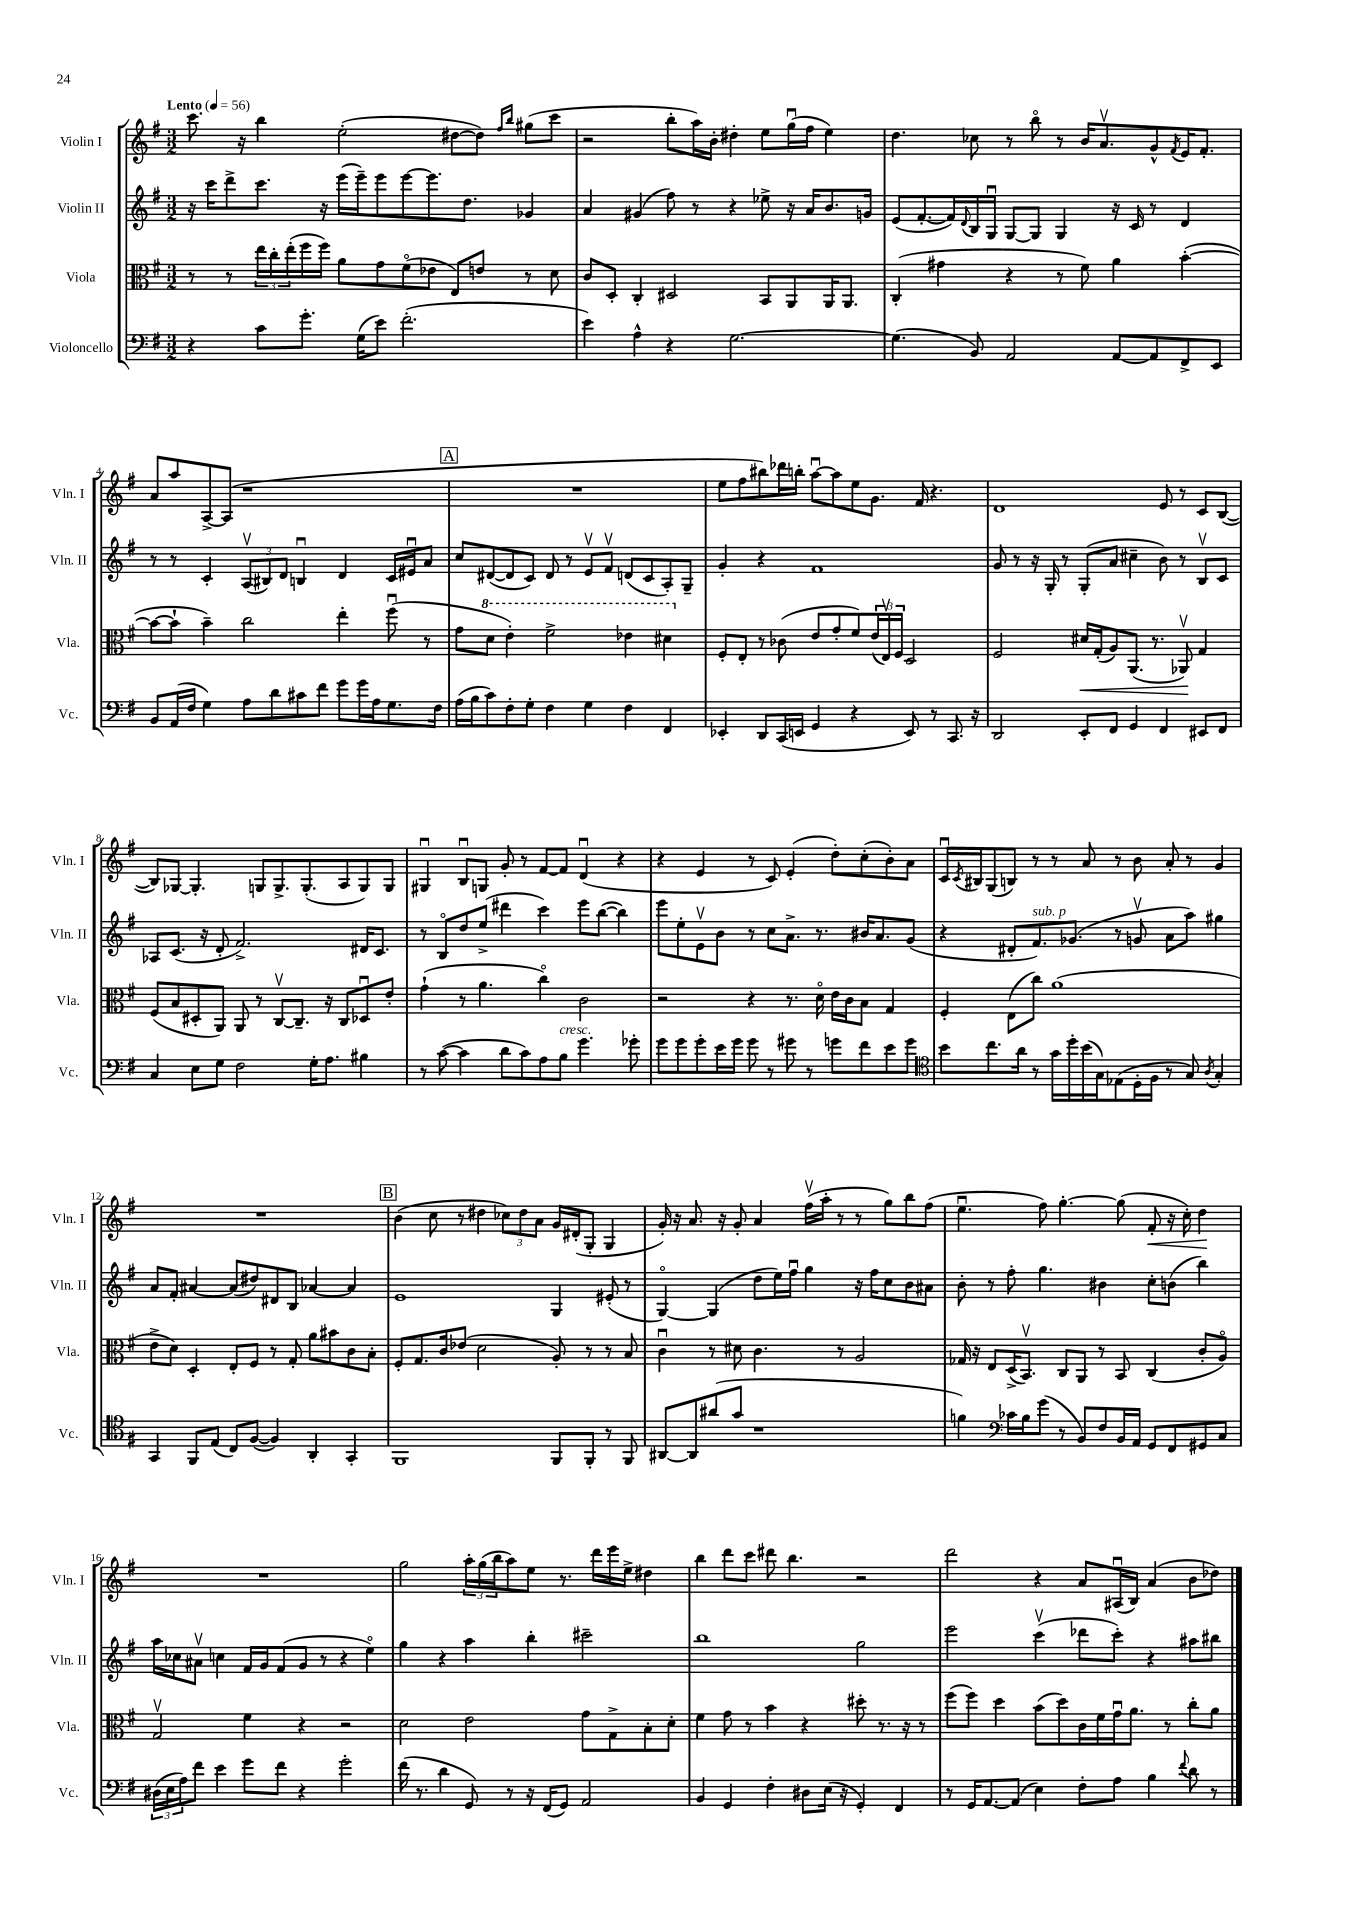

**kern	**kern	**dynam	**kern	**kern	**dynam
*part4	*part3	*part3	*part2	*part1	*part1
*staff4	*staff3	*staff3	*staff2	*staff1	*staff1
*I"Violoncello	*I"Viola	*	*I"Violin II	*I"Violin I	*
*I'Vc.	*I'Vla.	*	*I'Vln. II	*I'Vln. I	*
*clefF4	*clefC3	*	*clefG2	*clefG2	*
*k[f#]	*k[f#]	*	*k[f#]	*k[f#]	*
*M3/2	*M3/2	*	*M3/2	*M3/2	*
*MM56	*MM56	*	*MM56	*MM56	*
=1	=1	=1	=1	=1	=1
!	!	!	!	!LO:TX:a:B:t=Lento	!
4r	8r	.	16r	8.ccc\	.
.	.	.	16ccc\KL	.	.
.	8r	.	8ddd^\	.	.
.	.	.	.	16r	.
8c\L	24ee\LL	.	8.ccc\J	4bb\	.
.	24cc'\	.	.	.	.
.	(24ee'\	.	.	.	.
8.g'\J	16ff#\	.	.	.	.
.	16ff#\JJ)	.	16r	.	.
.	8a\L	.	(16eee\LL	(2ee'\	.
(16G\KL	.	.	16eee~\J)	.	.
8e\J)	8g\	.	8eee\	.	.
(2.f#'\	(8f#\	.	[8eee\	.	.
.	8e-X\J	.	8.eee\]	.	.
.	8E/L)	.	.	[8dd#X\L	.
.	.	.	8.dd\J	.	.
.	8en/J	.	.	8dd#\J])	.
.	.	.	.	16qqff#/LL	.
.	.	.	.	16qqbb/JJ	.
.	8r	.	4g-X/	(8gg#X\L	.
.	8d\	.	.	8ccc\J	.
=2	=2	=2	=2	=2	=2
4e\)	8c/L	.	4a/	2r	.
.	8D'/J	.	.	.	.
4A^^\	4C'/	.	(4g#X/	.	.
4r	2D#X/	.	8ff#\)	8bb'\L	.
.	.	.	8r	16aa\L)	.
.	.	.	.	16b'\JJ	.
[2.G\	.	.	4r	4dd#X'\	.
.	8BB/L	.	8ee-X^\	8ee\L	.
.	8AA/	.	16r	(16ggu\L	.
.	.	.	16a/KL	16ff#\JJ	.
.	16AA/K	.	8.b/	4ee\)	.
.	8.AA/J	.	.	.	.
.	.	.	16gn/Jk	.	.
=3	=3	=3	=3	=3	=3
(4.G\]	(4C'/	.	(8e/L	4.dd\	.
.	.	.	[8.f#'/	.	.
.	4g#X\	.	.	.	.
.	.	.	16f#/L])	.	.
.	.	.	8qqd/	.	.
8BB/)	.	.	16B/	8cc-X\	.
.	.	.	16Gu/JJ	.	.
2AA/	4r	.	[8G/L	8r	.
.	.	.	8G/J]	8bb\	.
.	8r	.	4G/	8r	.
.	8f#\)	.	.	16b/KL	.
.	.	.	.	8.av/	.
[8AA/L	4a\	.	16r	.	.
.	.	.	16c/	.	.
8AA/]	.	.	8r	8g^^/	.
.	.	.	.	8qf#/	.
8FF#^/	([4b'\	.	4d/	16e/K	.
.	.	.	.	8.f#'/J	.
8EE/J	.	.	.	.	.
!!LO:LB:g=z
=4	=4	=4	=4	=4	=4
8BB/L	8b\L_	.	8r	8a/L	.
(16AA/L	8b`\J]	.	8r	8aa/	.
16F#/JJ	.	.	.	.	.
4G\)	4b~\)	.	4c'/	[8A^/	.
.	.	.	.	(8A/J]	.
8A\L	2cc\	.	(12Av/L	1r	.
.	.	.	12B#X/)	.	.
8d\	.	.	.	.	.
.	.	.	12d/J	.	.
8c#X\	.	.	4Bnu/	.	.
8f#\J	.	.	.	.	.
8g\L	4ee'\	.	4d/	.	.
16g\L	.	.	.	.	.
16A\J	.	.	.	.	.
8.G\	(8ff#u\	.	16c/LL	.	.
.	.	.	16e#Xu/J	.	.
.	8r	.	8a/J	.	.
16F#\Jk	.	.	.	.	.
!!LO:REH:place=s1:t=A
=5	=5	=5	=5	=5	=5
(16A\LL	8g\L	.	8cc/L	1.r	.
16B\J	.	.	.	.	.
*	*8va	*	*	*	*
8c\)	8dd\J	.	([8d#X/	.	.
8F#'\	4ee'\)	.	8d#/]	.	.
8G'\J	.	.	8c/J)	.	.
4F#\	2ff#^\	.	8d#/	.	.
.	.	.	8r	.	.
4G\	.	.	8ev/L	.	.
.	.	.	8f#v/J	.	.
4F#\	4ee-X\	.	(8dn/L	.	.
.	.	.	8c/	.	.
4FF#/	4dd#X\	.	8A'/)	.	.
.	.	.	8G~/J	.	.
=6	=6	=6	=6	=6	=6
*	*X8va	*	*	*	*
4EE-X'/	8F#'/L	.	4g'/	8ee\L	.
.	8E'/J	.	.	8ff#\	.
8DD/L	8r	.	4r	8bb#X\)	.
(16CC/L	(8c-X\	.	.	16ddd-X\L	.
16EEn/JJ	.	.	.	16bbn'\JJ	.
4GG/	8e/L	.	1f#	[8aau\L	.
.	8g'/	.	.	8aa\]	.
4r	8f#/)	.	.	8ee\	.
.	(24e/L	.	.	8.g\J	.
.	24Ev/)	.	.	.	.
.	24F#/JJ	.	.	.	.
8EE/)	2D/	.	.	.	.
.	.	.	.	16f#/	.
8r	.	.	.	4.r	.
8.CC/	.	.	.	.	.
16r	.	.	.	.	.
=7	=7	=7	=7	=7	=7
2DD/	2F#/	.	8g/	1d	.
.	.	.	8r	.	.
.	.	.	16r	.	.
.	.	.	16G'/	.	.
.	.	.	8r	.	.
!	!	!LO:HP:b	!	!	!
8EE'/L	16d#X/LL	<	(8G'/L	.	.
.	(16G'/J	.	.	.	.
8FF#/J	8A/)	.	8a/J	.	.
4GG/	(8.AA/J	.	4cc#X~\	.	.
.	8.r	.	.	.	.
4FF#/	.	.	8b\)	8e/	.
.	8AA-Xv/)	.	8r	8r	.
8EE#X/L	4G/	[	8Bv/L	8c/L	.
8FF#/J	.	.	8c/J	([8B/J	.
!!LO:LB:g=z
=8	=8	=8	=8	=8	=8
4C/	(8F#/L	.	8A-X/L	8B/L])	.
.	8B/	.	(8.c/J	[8G-X/J	.
8E\L	8D#X'/	.	.	4.G-'/]	.
.	.	.	16r	.	.
8G\J	8AA/J)	.	8d'/	.	.
2F#\	8AA/	.	2.f#^/)	.	.
.	8r	.	.	8Gn/L	.
.	[8Cv/L	.	.	8.G^/	.
.	8.C~/J]	.	.	.	.
.	.	.	.	(8.G'/	.
16G'\KL	.	.	.	.	.
8.A\J	16r	.	.	.	.
.	8C/L	.	.	8A/	.
4B#X\	8D-Xu/	.	16d#X/KL	8G/)	.
.	.	.	8.c/J	.	.
.	8e'/J	.	.	8G/J	.
=9	=9	=9	=9	=9	=9
8r	(4g`\	.	8r	4G#Xu/	.
([8c\	.	.	8B/L	.	.
4c\]	8r	.	8dd/	8Bu/L	.
.	4.a\	.	(8ee^/J	8Gn/J	.
8d\L	.	.	4ddd#X\	8g'/	.
8c\)	.	.	.	8r	.
8A\	4cc\)	.	4ccc\)	[8f#/L	.
!LO:TX:a:i:t=cresc.	!	!	!	!	!
8B\J	.	.	.	8f#/J]	.
4.g\	2c\	.	8eee\L	(4du/	.
.	.	.	([8bb\J	.	.
.	.	.	4bb\])	4r	.
8g-X'\	.	.	.	.	.
=10	=10	=10	=10	=10	=10
8g\L	2r	.	8eee\L	4r	.
8g\	.	.	8ee'\	.	.
8g'\	.	.	8ev\	4e/	.
16e\L	.	.	8b\J	.	.
16g\JJ	.	.	.	.	.
8g\	4r	.	8r	8r	.
8r	.	.	8cc\L	8c/)	.
8g#X\	8.r	.	8.a^\J	(4e'/	.
8r	.	.	.	.	.
.	16d\	.	8.r	.	.
8gn\L	16e\LL	.	.	8dd'\L)	.
.	16c\J	.	.	.	.
8f#\	8B\J	.	16b#X/KL	(8cc'\	.
.	.	.	8.a/	.	.
8e\	4G/	.	.	8b'\)	.
8g\J	.	.	(8g/J	8a\J	.
=11	=11	=11	=11	=11	=11
*clefC4	*	*	*	*	*
8b\L	4F#'/	.	4r	16cu/LL	.
.	.	.	.	8qc/	.
.	.	.	.	16B#X/J	.
8.cc\	.	.	.	(8G/	.
.	(8E\L	.	8d#X'/L	8Bn/J)	.
16a\Jk	.	.	.	.	.
!	!	!	!LO:TX:a:i:t=sub. p	!	!
8r	8cc\J)	.	8.f#/)	8r	.
16g\LL	(1a	.	.	8r	.
16dd'\	.	.	(8.g-X/J	.	.
(16b\	.	.	.	8a/	.
16G\J)	.	.	.	.	.
(8E-X\	.	.	8r	8r	.
16D'\L	.	.	8gnv/	8b\	.
16F#\JJ	.	.	.	.	.
8r	.	.	8a\L	8a'/	.
8G/)	.	.	8aa\J)	8r	.
8qA/	.	.	.	.	.
4G'/	.	.	4gg#X\	4g/	.
!!LO:LB:g=z
=12	=12	=12	=12	=12	=12
4GG/	8e^\L	.	8a/L	1.r	.
.	8d\J)	.	8f#'/J	.	.
8FF#/L	4D'/	.	[4a#X/	.	.
(8E/J	.	.	.	.	.
8C/L)	8E'/L	.	(8a#/L]	.	.
([8F#/J	8F#/J	.	8dd#X/)	.	.
4F#/])	8r	.	8d#X/	.	.
.	8G'/	.	8B/J	.	.
4AA'/	8a\L	.	[4a-X/	.	.
.	8b#X\	.	.	.	.
4GG'/	8c\	.	4a-/]	.	.
.	8B'\J	.	.	.	.
!!LO:REH:place=s1:t=B
=13	=13	=13	=13	=13	=13
1FF#	8F#'/L	.	1e	(4b\	.
.	8.G/	.	.	.	.
.	.	.	.	8cc\	.
.	16c/k	.	.	.	.
.	(8e-X/J	.	.	8r	.
.	2d\	.	.	4dd#X\	.
.	.	.	.	12cc-X\L)	.
.	.	.	.	12dd#\	.
.	.	.	.	12a\J	.
8FF#/L	8A'/)	.	4G/	16g/LL	.
.	.	.	.	(16d#X'/J	.
8FF#'/J	8r	.	.	8G'/J	.
8r	8r	.	(8e#X'/	4G/	.
8FF#/	8B/	.	8r	.	.
=14	=14	=14	=14	=14	=14
[8AA#X/L	4cu\	.	[4G/)	16g'/)	.
.	.	.	.	16r	.
8AA#/]	.	.	.	8.a/	.
(8a#X/	8r	.	(4G/]	.	.
.	.	.	.	16r	.
8g/J	8d#X\	.	.	8g'/	.
1r	4.c\	.	8dd\L	4a/	.
.	.	.	16ee\L)	.	.
.	.	.	16ff#u\JJ	.	.
.	.	.	4gg\	(16ff#v\LL	.
.	.	.	.	16aa'\JJ	.
.	8r	.	.	8r	.
.	2A/	.	16r	8r	.
.	.	.	16ff#\KL	.	.
.	.	.	8cc\	8gg\L)	.
.	.	.	8b\	8bb\	.
.	.	.	8a#X\J	(8ff#\J	.
=15	=15	=15	=15	=15	=15
4fn\)	16G-X/	.	8b'\	4.eeu\	.
.	16r	.	.	.	.
.	8E/L	.	8r	.	.
*clefF4	*	*	*	*	*
16c-X\LL	(16D^/K	.	8ff#'\	.	.
16B\J	8.BBv/J)	.	.	.	.
(8g\J	.	.	4.gg\	8ff#\)	.
8r	8C/L	.	.	[4.gg'\	.
8BB/L)	8AA/J	.	.	.	.
8F#/	8r	.	4b#X\	.	.
16BB/L	8BB/	.	.	(8gg\]	.
16AA/JJ	.	.	.	.	.
!	!	!	!	!	!LO:HP:b
8GG/L	(4C/	.	8cc'\L	8f#'/	<
8FF#/	.	.	(8bn\J	16r	.
.	.	.	.	16cc'\)	.
8GG#X/	8c'/L	.	4bb\)	4dd\	.
8C/J	8A/J)	.	.	.	.
.	.	.	.	.	[
!!LO:LB:g=z
=16	=16	=16	=16	=16	=16
(24D#X\LL	2Gv/	.	16aa\LL	1.r	.
24E\	.	.	.	.	.
.	.	.	16cc-X\J	.	.
24A\J)	.	.	.	.	.
8f#\J	.	.	8a#Xv\J	.	.
4e\	.	.	4ccn\	.	.
8g\L	4f#\	.	16f#/LL	.	.
.	.	.	16g/J	.	.
8f#\J	.	.	(8f#/	.	.
4r	4r	.	8g/J	.	.
.	.	.	8r	.	.
2g'\	2r	.	4r	.	.
.	.	.	4ee\)	.	.
=17	=17	=17	=17	=17	=17
(16f#\	2d\	.	4gg\	2gg\	.
8.r	.	.	.	.	.
4d\	.	.	4r	.	.
8GG/)	2e\	.	4aa\	24aa'\LL	.
.	.	.	.	(24gg\	.
.	.	.	.	24bb\J	.
8r	.	.	.	8aa\)	.
16r	.	.	4bb'\	8ee\J	.
(16FF#/KL	.	.	.	.	.
8GG/J)	.	.	.	8.r	.
2AA/	8g\L	.	2ccc#X~\	.	.
.	.	.	.	16ddd\LL	.
.	8G^\	.	.	16eee\	.
.	.	.	.	16ee^\JJ	.
.	8B'\	.	.	4dd#X\	.
.	8d'\J	.	.	.	.
=18	=18	=18	=18	=18	=18
4BB/	4f#\	.	1bb	4bb\	.
4GG/	8g\	.	.	8ddd\L	.
.	8r	.	.	8ccc\J	.
4F#'\	4b\	.	.	8ddd#X\	.
.	.	.	.	4.bb\	.
8D#X\L	4r	.	.	.	.
(16E\Jk	.	.	.	.	.
16r	.	.	.	.	.
4GG'/)	8dd#X'\	.	2gg\	2r	.
.	8.r	.	.	.	.
4FF#/	.	.	.	.	.
.	16r	.	.	.	.
.	8r	.	.	.	.
=19	=19	=19	=19	=19	=19
8r	(8ff#\L	.	2eee\	2ddd\	.
16GG/KL	8ff#\J)	.	.	.	.
[8.AA/	.	.	.	.	.
.	4dd\	.	.	.	.
(8AA/J]	.	.	.	.	.
4E\)	(8b\L	.	(4cccv\	4r	.
.	8dd\)	.	.	.	.
8F#'\L	16c\L	.	8ddd-X\L	8a/L	.
.	16f#\	.	.	.	.
8A\J	16gu\J	.	8ccc'\J)	(16A#Xu/L	.
.	8.a\J	.	.	16B/JJ)	.
4B\	.	.	4r	(4a/	.
.	8r	.	.	.	.
8qqf#/	.	.	.	.	.
8d\	8cc'\L	.	8aa#X\L	8b\L	.
8r	8a\J	.	8bb#X\J	8dd-X\J)	.
==	==	==	==	==	==
*-	*-	*-	*-	*-	*-
